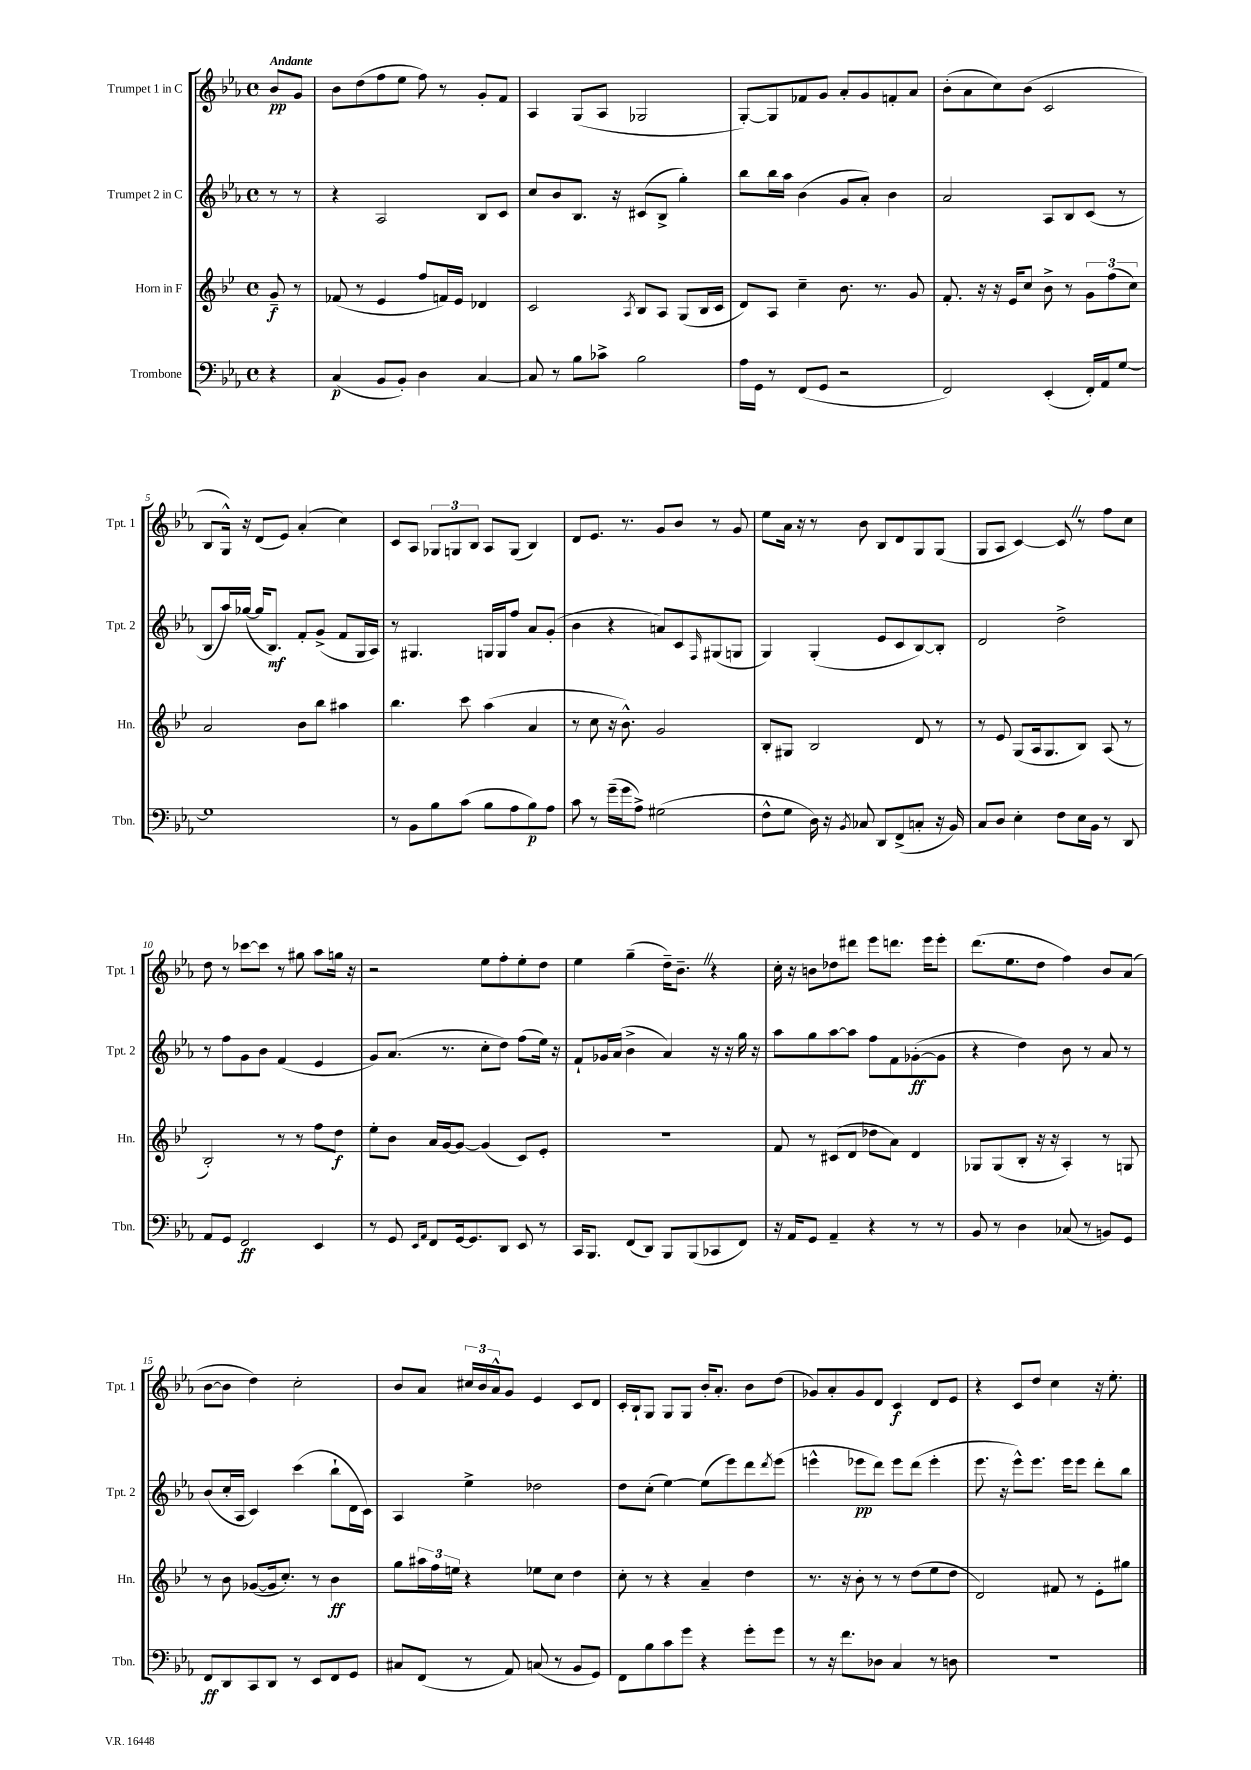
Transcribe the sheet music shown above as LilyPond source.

<<
\new StaffGroup <<
\new Staff = "s0" \with { instrumentName = "Trumpet 1 in C" shortInstrumentName = "Tpt. 1" } {
    \clef treble \key ees \major \defaultTimeSignature \time 4/4 \partial 4 \tempo "Andante"
    bes'8\pp g'8 |
    bes'8 d''8( f''8 ees''8 f''8) r8 g'8-. f'8 |
    aes4 g8( aes8 ges2 |
    g8~-.) g8 fes'8 g'8 aes'8-. g'8 f'8-. aes'8 |
    bes'8-.( aes'8 c''8) bes'8( c'2 |
    bes8 g16-^) r16 d'8( ees'8) aes'4-.( c''4) |
    c'8 aes8 \tuplet 3/2 { ges8 g8 bes8 } aes8 g8( bes4) |
    d'8 ees'8. r8. g'8 bes'8 r8 g'8 |
    ees''8 aes'16 r16 r8 bes'8 bes8 d'8 g8 g8( |
    g8 aes8 c'4~) c'8 \once \override BreathingSign.text = \markup { \musicglyph "scripts.caesura.straight" } \breathe r8 f''8 c''8 |
    d''8 r8 ces'''8~ ces'''8 r8 gis''8 aes''8 g''16 r16 |
    r2 ees''8 f''8-. ees''8-. d''8 |
    ees''4 g''4--( d''16--) bes'8.-- \once \override BreathingSign.text = \markup { \musicglyph "scripts.caesura.straight" } \breathe r4 |
    c''16-. r16 b'8 des''8 dis'''8 ees'''8 d'''8. ees'''16 ees'''8-. |
    d'''8.( ees''8. d''8 f''4) bes'8 aes'8( |
    bes'8~ bes'8 d''4) c''2-. |
    bes'8 aes'8 \tuplet 3/2 { cis''16 bes'16 aes'16-^ } g'8 ees'4 c'8 d'8 |
    c'16-. bes16-! g8 g8 g8 bes'16-. aes'8.-. bes'8 d''8( |
    ges'8) aes'8-. ges'8 d'8 c'4\f d'8 ees'8 |
    r4 c'8 d''8 c''4 r16 ees''8.-. \bar "|." |
}
\new Staff = "s1" \with { instrumentName = "Trumpet 2 in C" shortInstrumentName = "Tpt. 2" } {
    \clef treble \key ees \major \defaultTimeSignature \time 4/4 \partial 4
    r8 r8 |
    r4 aes2 bes8 c'8 |
    c''8 bes'8 bes8. r16 cis'8( bes8-> g''4-.) |
    bes''8 bes''16 aes''16 bes'4( g'8 aes'8-.) bes'4 |
    aes'2 aes8 bes8 c'8( r8 |
    bes8 aes''16) ges''16~( ges''16 bes8.\mf) f'8-. g'8->( f'8 g16 aes16) |
    r8 gis4. g16 g16 f''8 aes'8 g'8-.( |
    bes'4 r4 a'8) c'8 \grace { f16 } gis8( g8 |
    g4) g4-.( ees'8 c'8 bes8~) bes8-. |
    d'2 d''2-> |
    r8 f''8 g'8 bes'8 f'4( ees'4 |
    g'8) aes'8.( r8. c''8-. d''8) f''8( ees''16) r16 |
    f'8-! ges'16 aes'16( bes'4-> aes'4) r16 r16 g''16 r16 |
    aes''8 g''8 aes''8~ aes''8 f''8 f'8 ges'8~-.\ff( ges'8 |
    r4 d''4) bes'8 r8 aes'8 r8 |
    bes'8( c''16-. aes16 c'4) c'''4( bes''8-! d'16 c'16) |
    aes4 ees''4-> des''2 |
    d''8 c''8-.( ees''4~) ees''8( ees'''8) d'''8 \acciaccatura { d'''8 } ees'''8( |
    e'''4-^ ees'''8\pp d'''8) ees'''8 d'''8( ees'''4-. |
    ees'''8. r16 ees'''8-^) ees'''8. ees'''16 ees'''8 d'''8-. bes''8 \bar "|." |
}
\new Staff = "s2" \with { instrumentName = "Horn in F" shortInstrumentName = "Hn." } {
    \clef treble \key bes \major \defaultTimeSignature \time 4/4 \partial 4
    g'8--\f r8 |
    fes'8( r8 ees'4 f''8 f'16) ees'16 des'4 |
    c'2 \acciaccatura { a8 } bes8 a8 g8( bes16 c'16 |
    d'8) a8 c''4-- bes'8. r8. g'8 |
    f'8.-. r16 r16 ees'16 c''8 bes'8-> r8 \tuplet 3/2 { g'8 f''8( c''8) } |
    a'2 bes'8 bes''8 ais''4 |
    bes''4. c'''8 a''4( a'4 |
    r8 c''8 r16 bes'8.-^) g'2 |
    bes8-. gis8 bes2 d'8 r8 |
    r8 ees'8 g8( a16 g8. bes8) a8( r8 |
    bes2-.) r8 r8 f''8 d''8\f |
    ees''8-. bes'8 a'16 g'16~ g'8~ g'4( c'8) ees'8-. |
    R1 |
    f'8 r8 cis'8( d'8 des''8 a'8) d'4 |
    ges8 ges8( bes8-. r16 r16 a4-.) r8 g8 |
    r8 bes'8 ges'8~( ges'16 c''8.-.) r8 bes'4\ff |
    g''8 \tuplet 3/2 { ais''16 f''16 e''16 } r4 ees''8 c''8 d''4 |
    c''8-. r8 r4 a'4-- d''4 |
    r8. r16 bes'8-. r8 r8 d''8( ees''8 d''8 |
    d'2) fis'8 r8 ees'8-. gis''8 \bar "|." |
}
\new Staff = "s3" \with { instrumentName = "Trombone" shortInstrumentName = "Tbn." } {
    \clef bass \key ees \major \defaultTimeSignature \time 4/4 \partial 4
    r4 |
    c4\p( bes,8 bes,8-.) d4 c4~ |
    c8 r8 bes8 ces'8-> bes2 |
    aes16 g,16 r8 f,8( g,8 r2 |
    f,2) ees,4-.( f,16-.) aes,16 g8~ |
    g1 |
    r8 bes,8 bes8 c'8( bes8 aes8 bes8\p) aes8 |
    c'8 r8 g'16--( g'16 aes8->) gis2( |
    f8-^ g8 d16) r16 \acciaccatura { bes,8 } ces8 d,8 f,8->( c8-. r16 bes,16) |
    c8 d8 ees4-. f8 ees16 bes,16 r8 d,8 |
    aes,8 g,8 f,2\ff ees,4 |
    r8 g,8 \grace { ees,16 aes,16 } f,8 g,16~ g,8. d,8 ees,8 r8 |
    c,16 bes,,8. f,8( d,8) bes,,8 bes,,8( ces,8 f,8) |
    r16 aes,16 g,8 aes,4-- r4 r8 r8 |
    bes,8 r8 d4 ces8( r8 b,8) g,8 |
    f,8\ff d,8 c,8 d,8 r8 ees,8 f,8 g,8 |
    cis8 f,8( r8 aes,8) c8( r8 bes,8 g,8) |
    f,8 bes8 c'8 g'8 r4 g'8-. g'8 |
    r8 r16 f'8. des8 c4 r8 d8 |
    R1 \bar "|." |
}
>>
>>
